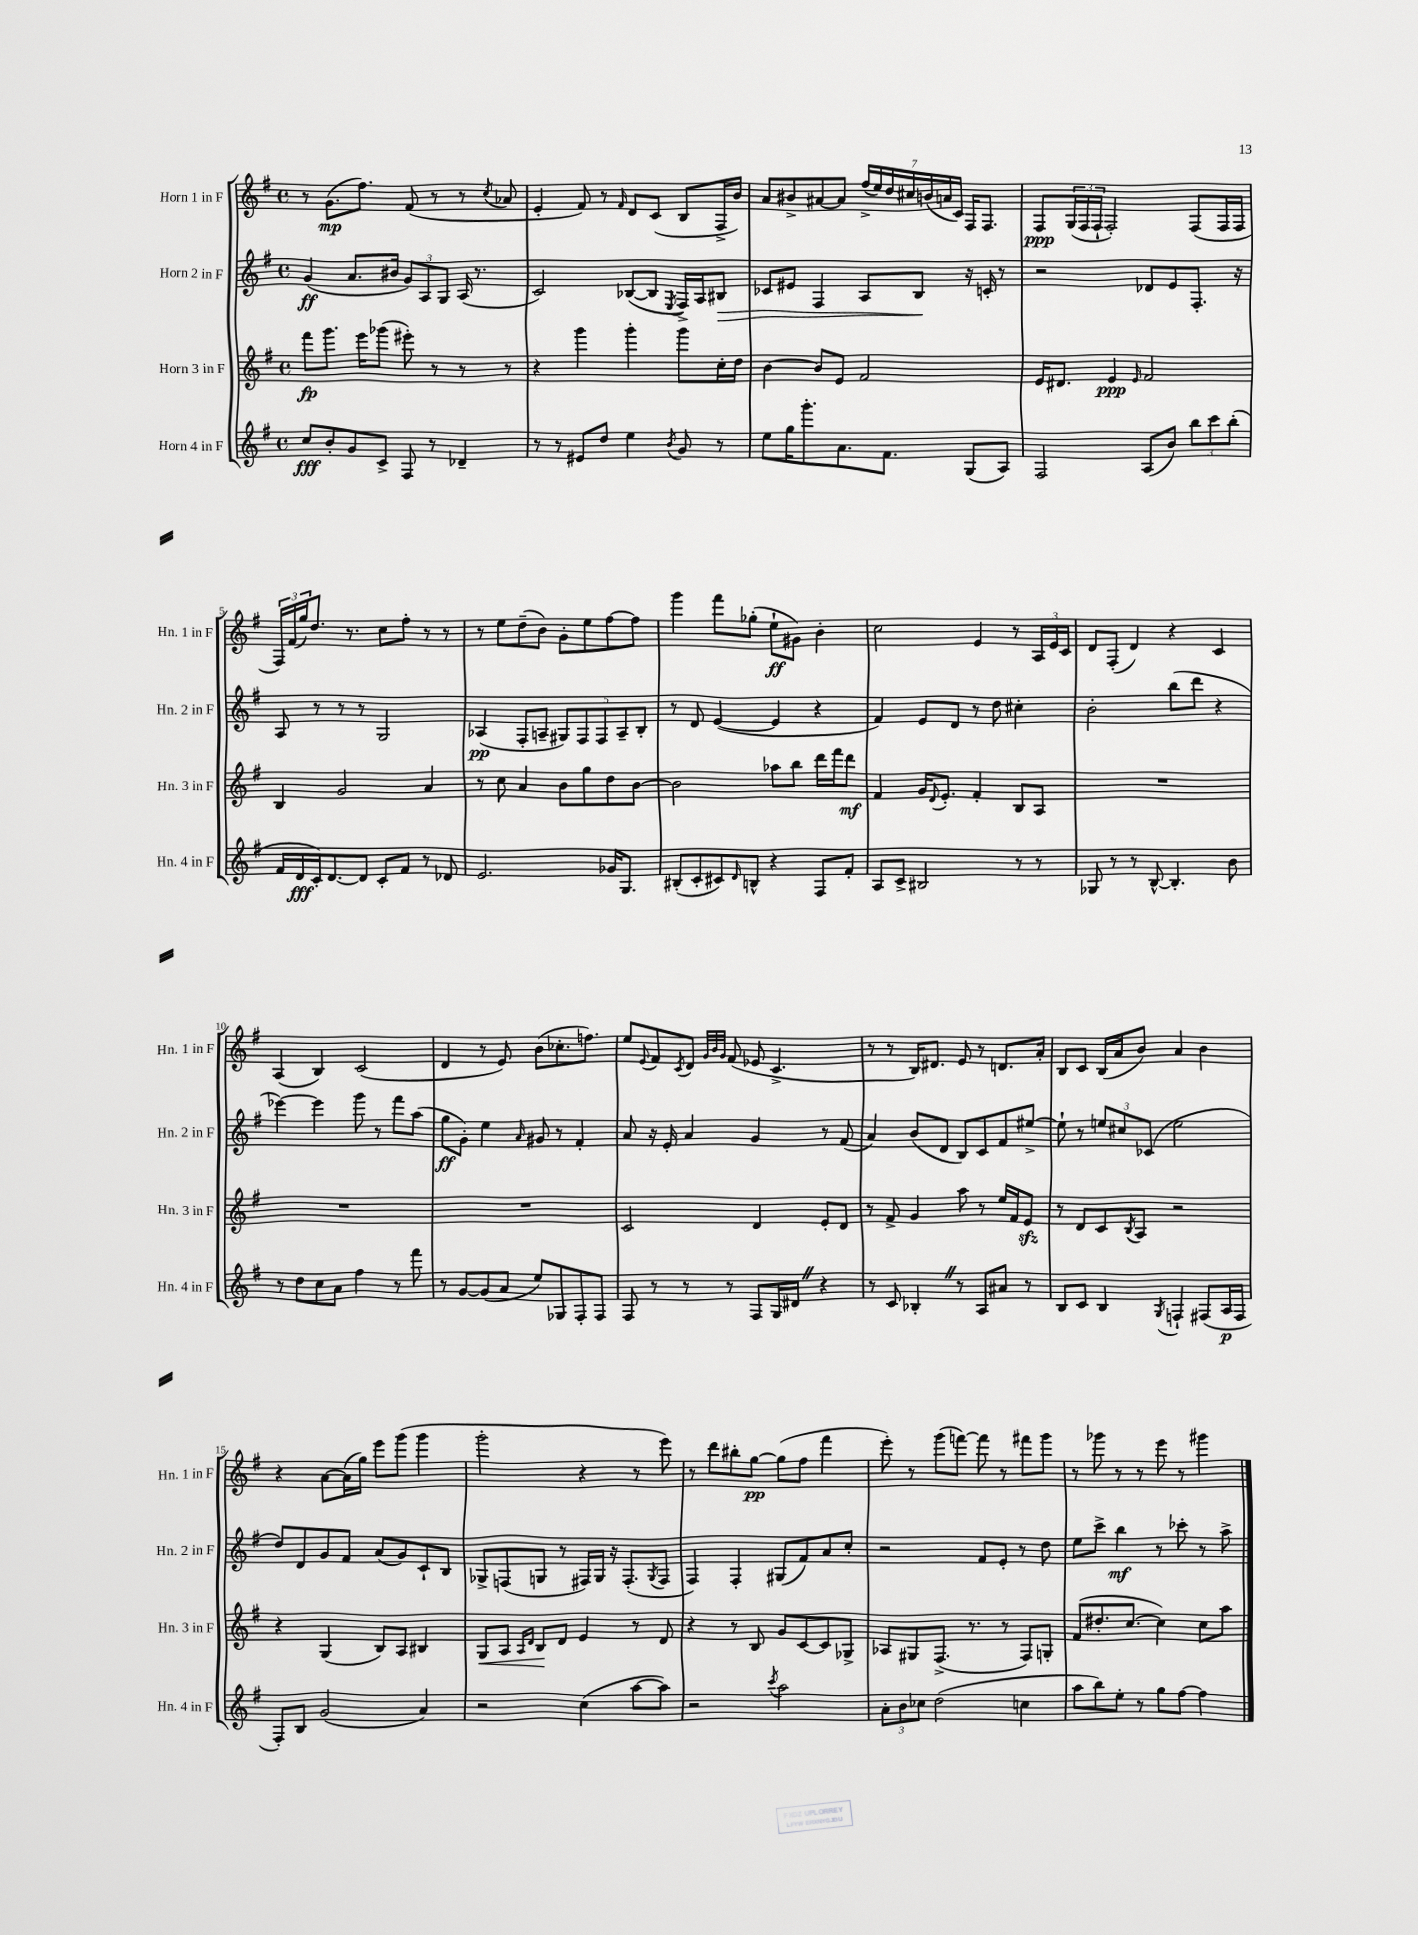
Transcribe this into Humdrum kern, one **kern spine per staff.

**kern	**dynam	**kern	**dynam	**kern	**dynam	**kern	**dynam
*part4	*part4	*part3	*part3	*part2	*part2	*part1	*part1
*staff4	*staff4	*staff3	*staff3	*staff2	*staff2	*staff1	*staff1
*I"Horn 4 in F	*	*I"Horn 3 in F	*	*I"Horn 2 in F	*	*I"Horn 1 in F	*
*I'Hn. 4 in F	*	*I'Hn. 3 in F	*	*I'Hn. 2 in F	*	*I'Hn. 1 in F	*
*clefG2	*	*clefG2	*	*clefG2	*	*clefG2	*
*k[f#]	*	*k[f#]	*	*k[f#]	*	*k[f#]	*
*M4/4	*	*M4/4	*	*M4/4	*	*M4/4	*
*met(c)	*	*met(c)	*	*met(c)	*	*met(c)	*
=1	=1	=1	=1	=1	=1	=1	=1
8cc/L	fff	8fff#\L	fp	(4g/	ff	8r	.
8b'/	.	8.ggg\J	.	.	.	(8.g\L	mp
8g/	.	.	.	8.a/L	.	.	.
.	.	16eee\KL	.	.	.	8.ff#\J)	.
8c^/J	.	(8ggg-X\J	.	.	.	.	.
.	.	.	.	16b#X/Jk	.	.	.
8F#/	.	8eee#X'\)	.	12g/L)	.	(8f#/	.
.	.	.	.	12A/	.	.	.
8r	.	8r	.	.	.	8r	.
.	.	.	.	12G/J	.	.	.
4d-X~/	.	8r	.	(16A/	.	8r	.
.	.	.	.	8.r	.	.	.
.	.	.	.	.	.	8qcc/	.
.	.	8r	.	.	.	8a-X/	.
=2	=2	=2	=2	=2	=2	=2	=2
8r	.	4r	.	2c/)	.	4e'/	.
8r	.	.	.	.	.	.	.
8e#X/L	.	4ggg\	.	.	.	8f#/)	.
8dd/J	.	.	.	.	.	8r	.
.	.	.	.	.	.	16qqf#/	.
4ee\	.	4ggg'\	.	([8B-X/L	.	8d/L	.
.	.	.	.	8B-/J]	.	(8c/J	.
8qb/	.	.	.	8qE/	.	.	.
8g/	.	8ggg\L	.	16F#^/LL)	.	8B/L	.
.	.	.	.	16A/J	.	.	.
!	!	!	!	!	!LO:HP:b	!	!
8r	.	16cc'\L	.	8B#X/J	>	16F#^/L	.
.	.	16dd\JJ	.	.	.	16b/JJ)	.
=3	=3	=3	=3	=3	=3	=3	=3
8ee\L	.	[4b\	.	8c-X/L	.	8a/L	.
16gg\K	.	.	.	8e#X/J	.	8b#X^/	.
8.ggg'\	.	.	.	.	.	.	.
.	.	8b/L]	.	4F#/	.	[8a#X/	.
8.a\	.	8e/J	.	.	.	8a#/J]	.
.	.	2f#/	.	8A/L	.	(28ff#^/LL	.
.	.	.	.	.	.	28ee/)	.
8.f#\J	.	.	.	.	.	.	.
.	.	.	.	.	.	28dd/	.
.	.	.	.	.	.	28cc#X/	.
.	.	.	.	8B/J	.	.	.
.	.	.	.	.	.	(28bn/	.
.	.	.	.	.	.	28an/	.
.	.	.	.	.	.	28c/JJ)	.
(8G/L	.	.	.	16r	]	16F#/KL	.
.	.	.	.	16cn'/	.	8.F#/J	.
8A/J)	.	.	.	8r	.	.	.
=4	=4	=4	=4	=4	=4	=4	=4
2F#/	.	16e/KL	.	2r	.	8F#/L	ppp
.	.	8.d#X/J	.	.	.	.	.
.	.	.	.	.	.	(24G/L	.
.	.	.	.	.	.	24F#/	.
.	.	.	.	.	.	24F#`/JJ	.
.	.	4e/	ppp	.	.	2F#'/)	.
.	.	16qqe/	.	.	.	.	.
(8A/L	.	2f#/	.	8d-X/L	.	.	.
8b/J)	.	.	.	8e/	.	.	.
12bb\L	.	.	.	8.F#'/J	.	(8F#/L	.
12ccc\	.	.	.	.	.	.	.
.	.	.	.	.	.	16F#/L	.
(12bb'\J	.	.	.	.	.	.	.
.	.	.	.	16r	.	16F#/JJ	.
!!LO:LB:g=z
=5	=5	=5	=5	=5	=5	=5	=5
16f#/LL	.	4B/	.	8A/	.	24F#/LL)	.
.	.	.	.	.	.	(24f#/	.
16d/	fff	.	.	.	.	.	.
.	.	.	.	.	.	24gg/J)	.
16c'/J)	.	.	.	8r	.	8.dd/J	.
[8.d/	.	.	.	.	.	.	.
.	.	2g/	.	8r	.	.	.
.	.	.	.	.	.	8.r	.
8d/J]	.	.	.	8r	.	.	.
8c'/L	.	.	.	2G/	.	8cc\L	.
8f#/J	.	.	.	.	.	8ff#'\J	.
8r	.	4a/	.	.	.	8r	.
8d-X/	.	.	.	.	.	8r	.
=6	=6	=6	=6	=6	=6	=6	=6
2.e/	.	8r	.	(4A-X/	pp	8r	.
.	.	8cc\	.	.	.	8ee\L	.
.	.	4a/	.	8F#'/L	.	(8dd~\	.
.	.	.	.	8An~/J	.	8b\J)	.
.	.	8b\L	.	10G#X/L)	.	8g'\L	.
.	.	.	.	10F#/	.	.	.
.	.	8gg\	.	.	.	8ee\	.
.	.	.	.	10F#/	.	.	.
16g-X/KL	.	8dd\	.	.	.	[8ff#\	.
.	.	.	.	10A~/	.	.	.
8.G/J	.	.	.	.	.	.	.
.	.	[8b\J	.	.	.	8ff#\J]	.
.	.	.	.	10B'/J	.	.	.
=7	=7	=7	=7	=7	=7	=7	=7
(8B#X'/L	.	2b\]	.	8r	.	4ggg\	.
8c'/	.	.	.	8d/	.	.	.
8c#X/)	.	.	.	([4e/	.	8fff#\L	.
16qqd/	.	.	.	.	.	.	.
8Bn^^/J	.	.	.	.	.	(8gg-X'\J	.
4r	.	8aa-X\L	.	4e/]	.	8ee`\L	ff
.	.	8bb\J	.	.	.	8g#X\J)	.
8F#/L	.	16ddd\LL	.	4r	.	4b'\	.
.	.	16fff#\J	.	.	.	.	.
8f#'/J	.	8ddd\J	mf	.	.	.	.
=8	=8	=8	=8	=8	=8	=8	=8
8A/L	.	4f#/	.	4f#/)	.	2cc\	.
8c^/J	.	.	.	.	.	.	.
2B#X/	.	16g/KL	.	8e/L	.	.	.
.	.	8qqd/	.	.	.	.	.
.	.	8.e'/J	.	.	.	.	.
.	.	.	.	8d/J	.	.	.
.	.	4f#'/	.	8r	.	4e/	.
.	.	.	.	8dd\	.	.	.
8r	.	8B/L	.	4cc#X'\	.	8r	.
8r	.	8A/J	.	.	.	24A/LL	.
.	.	.	.	.	.	24e/	.
.	.	.	.	.	.	24c/JJ	.
=9	=9	=9	=9	=9	=9	=9	=9
8G-X/	.	1r	.	2b'\	.	8d/L	.
8r	.	.	.	.	.	(8F#'/J	.
8r	.	.	.	.	.	4d/)	.
[8B^^/	.	.	.	.	.	.	.
4.B'/]	.	.	.	(8bb\L	.	4r	.
.	.	.	.	8ddd\J	.	.	.
.	.	.	.	4r	.	4c/	.
8b\	.	.	.	.	.	.	.
!!LO:LB:g=z
=10	=10	=10	=10	=10	=10	=10	=10
8r	.	1r	.	[4eee-X\)	.	(4A/	.
8dd\L	.	.	.	.	.	.	.
8cc\	.	.	.	4eee-\]	.	4B/)	.
8a\J	.	.	.	.	.	.	.
4ff#\	.	.	.	8ggg\	.	(2c/	.
.	.	.	.	8r	.	.	.
8r	.	.	.	8fff#\L	.	.	.
8fff#\	.	.	.	(8aa\J	.	.	.
=11	=11	=11	=11	=11	=11	=11	=11
8r	.	1r	.	8gg\L	ff	4d/	.
[8g/L	.	.	.	8g'\J)	.	.	.
(8g/]	.	.	.	4ee\	.	8r	.
8a/J	.	.	.	.	.	8e/)	.
.	.	.	.	16qqa/	.	.	.
8ee/L)	.	.	.	8g#X/	.	(8b\L	.
8G-X/	.	.	.	8r	.	8.cc-X'\	.
8F#'/	.	.	.	4f#'/	.	.	.
.	.	.	.	.	.	8.ffn\J)	.
8F#/J	.	.	.	.	.	.	.
=12	=12	=12	=12	=12	=12	=12	=12
8F#/	.	2c/	.	8a/	.	8ee/L	.
.	.	.	.	.	.	8qqe/	.
8r	.	.	.	16r	.	8f#/	.
.	.	.	.	16e'/	.	.	.
.	.	.	.	.	.	8qc/	.
8r	.	.	.	4a/	.	8d/J	.
.	.	.	.	.	.	32qqg/LLL	.
.	.	.	.	.	.	32qqb/	.
.	.	.	.	.	.	32qqg/JJJ	.
8r	.	.	.	.	.	(8f#/	.
8F#/L	.	4d/	.	4g/	.	8e-X/	.
16G/L	.	.	.	.	.	4.c^/	.
16d#XZ/JJ	.	.	.	.	.	.	.
4r	.	8e'/L	.	8r	.	.	.
.	.	8d/J	.	(8f#/	.	.	.
=13	=13	=13	=13	=13	=13	=13	=13
8r	.	8r	.	4a/)	.	8r	.
8c/	.	8f#^/	.	.	.	8r	.
4B-X'Z/	.	4g/	.	(8b/L	.	16B/KL)	.
.	.	.	.	.	.	8.d#X/J	.
.	.	.	.	8d/J	.	.	.
8r	.	8aa\	.	8B/L)	.	8e/	.
8A/L	.	8r	.	8c/	.	8r	.
8a#X/J	.	16ee/LL	.	8f#/	.	8.dn/L	.
.	.	16f#/J	.	.	.	.	.
8r	.	8ezz/J	.	[8ee#X^/J	.	.	.
.	.	.	.	.	.	16a'/Jk	.
=14	=14	=14	=14	=14	=14	=14	=14
8B/L	.	8r	.	8ee#`\]	.	8B/L	.
8c/J	.	8d/L	.	8r	.	8c/J	.
4B/	.	8c/	.	12een/L	.	(16B/LL	.
.	.	.	.	.	.	16a/J	.
.	.	.	.	12cc#X/	.	.	.
.	.	8qB/	.	.	.	.	.
.	.	8A/J	.	.	.	8b/J)	.
.	.	.	.	(12c-X/J	.	.	.
8qG/	.	.	.	.	.	.	.
4Fn`/	.	2r	.	2ee\	.	4a/	.
(8F#X/L	.	.	.	.	.	4b\	.
16A/L	p	.	.	.	.	.	.
16F#/JJ	.	.	.	.	.	.	.
!!LO:LB:g=z
=15	=15	=15	=15	=15	=15	=15	=15
8F#'/L)	.	4r	.	8dd/L)	.	4r	.
8B/J	.	.	.	8d/	.	.	.
(2g/	.	(4G/	.	8g/	.	[8a\L	.
.	.	.	.	8f#/J	.	(16a\L]	.
.	.	.	.	.	.	16gg\JJ)	.
.	.	8B/L)	.	(8a/L	.	8eee\L	.
.	.	8A/J	.	8g/)	.	(8ggg\J	.
4a/)	.	4B#X/	.	8c`/	.	4ggg\	.
.	.	.	.	8B/J	.	.	.
=16	=16	=16	=16	=16	=16	=16	=16
!	!	!	!LO:HP:b	!	!	!	!
2r	.	8G/L	<	8G-X^/L	.	2ggg'\	.
.	.	8A/J	.	(8Fn/	.	.	.
.	.	16qqA/LL	.	.	.	.	.
.	.	16qqd/JJ	.	.	.	.	.
.	.	8B/L	.	8Gn/J	.	.	.
.	.	8d/J	[	8r	.	.	.
(4cc\	.	4e/	.	16F#X/LL)	.	4r	.
.	.	.	.	16G/JJ	.	.	.
.	.	.	.	16r	.	.	.
.	.	.	.	(8.F#'/L	.	.	.
[8aa\L	.	8r	.	.	.	8r	.
.	.	.	.	8qG/	.	.	.
8aa\J])	.	8d/	.	8F#/J	.	8eee\)	.
=17	=17	=17	=17	=17	=17	=17	=17
2r	.	4r	.	4F#/)	.	8r	.
.	.	.	.	.	.	8ddd\L	.
.	.	8r	.	4F#'/	.	8bb#X'\	.
.	.	8B/	.	.	.	[8gg\J	pp
8qccc/	.	.	.	.	.	.	.
2aa\	.	8g/L	.	(8G#X/L	.	(8gg\L]	.
.	.	[8c/	.	8f#/)	.	8ff#\J	.
.	.	8c/]	.	8a/	.	4fff#\	.
.	.	8G-X^/J	.	8cc'/J	.	.	.
=18	=18	=18	=18	=18	=18	=18	=18
12a'\L	.	8A-X/L	.	2r	.	8eee'\)	.
12b\	.	.	.	.	.	.	.
.	.	8G#X/	.	.	.	8r	.
12cc-X\J	.	.	.	.	.	.	.
(2dd\	.	(8.F#^/J	.	.	.	(8ggg\L	.
.	.	.	.	.	.	[8fffn\J)	.
.	.	8.r	.	.	.	.	.
.	.	.	.	8f#/L	.	8fff\]	.
.	.	8r	.	8e'/J	.	8r	.
4ccn\	.	8F#/L)	.	8r	.	8fff#X\L	.
.	.	8Gn'/J	.	8dd\	.	8ggg\J	.
=19	=19	=19	=19	=19	=19	=19	=19
8aa\L	.	(8f#/L	.	8ee\L	.	8r	.
8bb\)	.	8.dd#X'/	.	8ccc^\J	.	8ggg-X\	.
8ee'\J	.	.	.	4bb\	mf	8r	.
.	.	[8.cc/J	.	.	.	.	.
8r	.	.	.	.	.	8r	.
8gg\L	.	4cc\])	.	8r	.	8eee\	.
[8ff#\J	.	.	.	8ccc-X'\	.	8r	.
4ff#\]	.	8cc\L	.	8r	.	4ggg#X\	.
.	.	8aa\J	.	8aa^\	.	.	.
==	==	==	==	==	==	==	==
*-	*-	*-	*-	*-	*-	*-	*-
